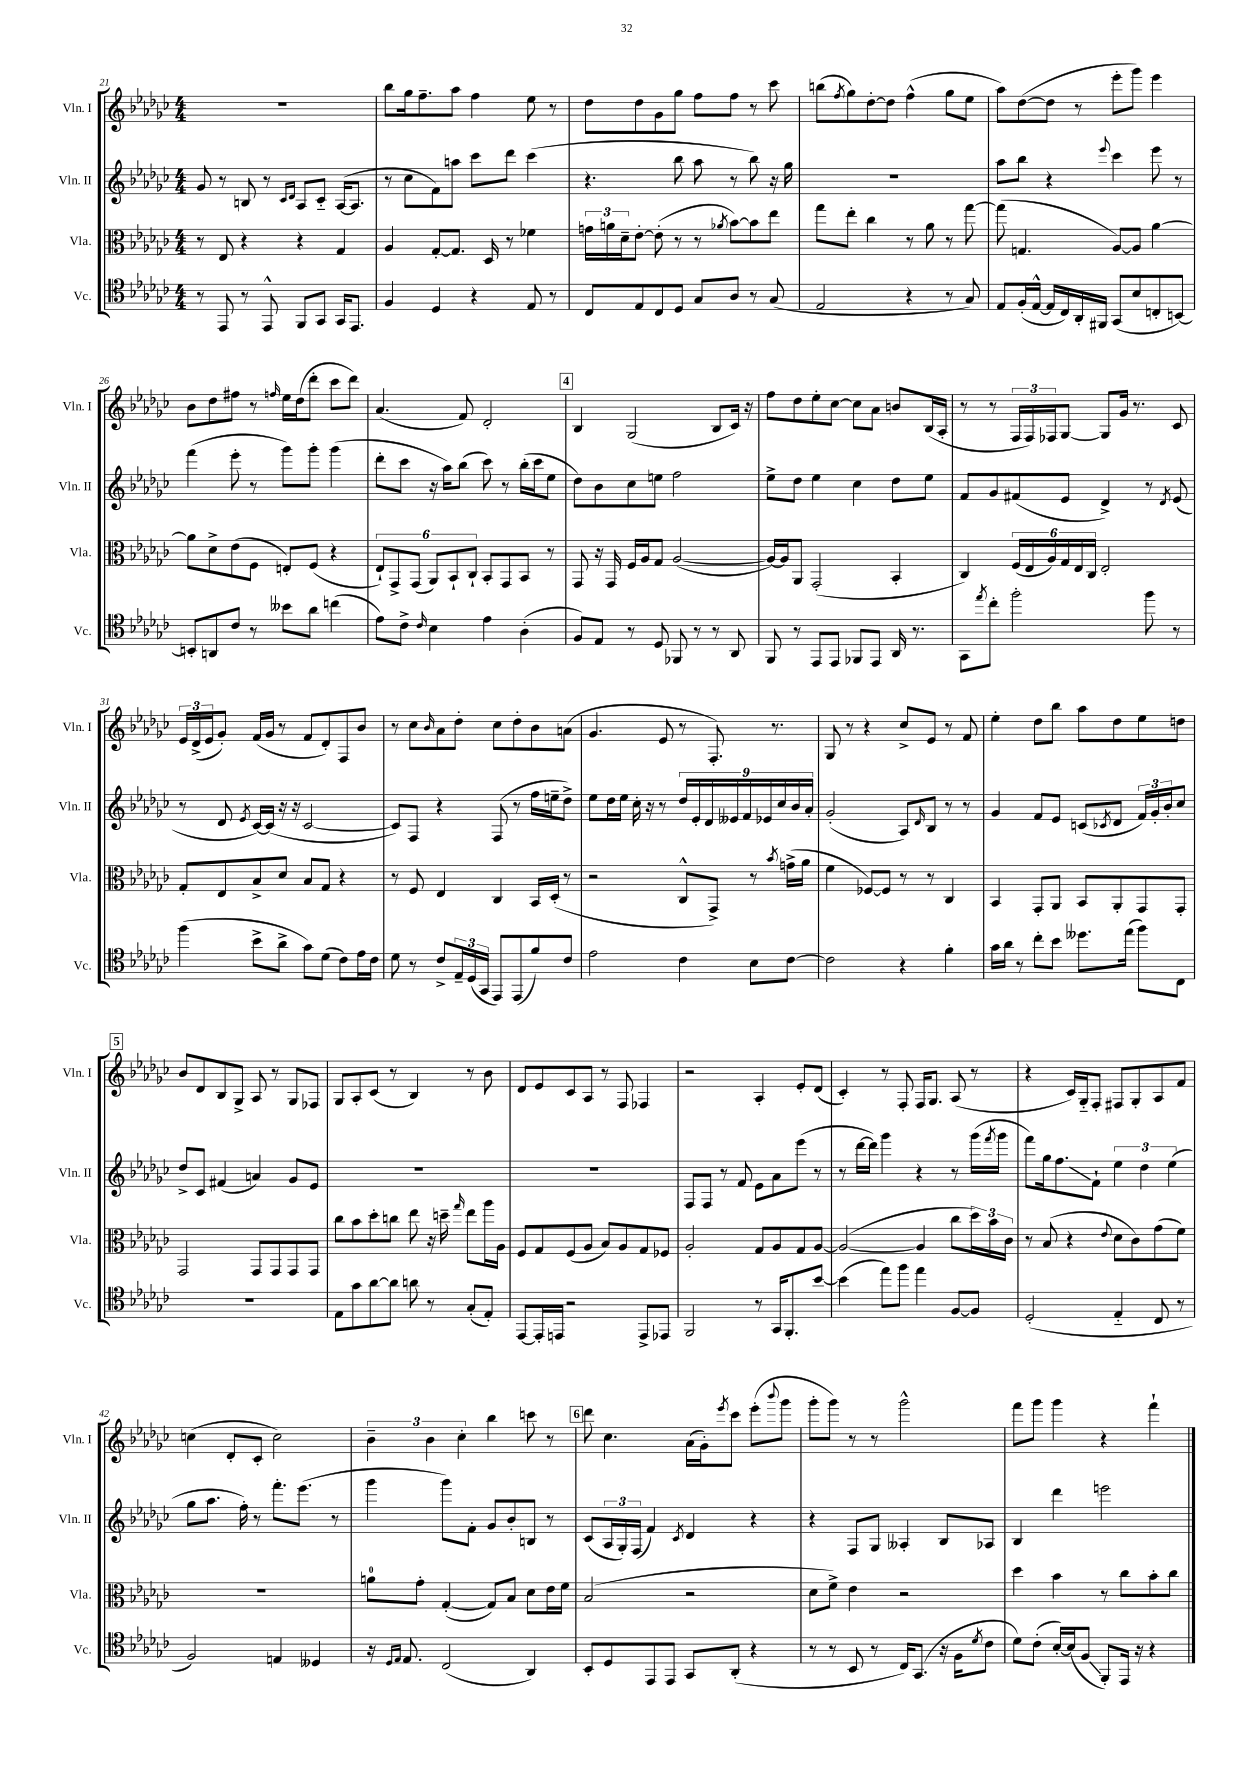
<<
\new StaffGroup <<
\new Staff = "s0" \with { instrumentName = "Vln. I" shortInstrumentName = "Vln. I" } {
    \clef treble \key ges \major \numericTimeSignature \time 4/4
    R1 |
    bes''8 ges''16 f''8.-- aes''8 f''4 ees''8 r8 |
    des''8 des''8 ges'8 ges''8 f''8 f''8 r8 ces'''8 |
    b''8( \acciaccatura { f''8 } ges''8) des''8~-. des''8 f''4-^( ges''8 ees''8 |
    aes''8) des''8~( des''8 r8 ees'''8-. ges'''8) ees'''4 |
    bes'8 des''8 fis''8 r8 \grace { f''16 } ees''16 des''16( des'''8-. ces'''8 des'''8) |
    aes'4.( f'8) des'2-. |
    \mark \markup { \box "4" } bes4 ges2( bes8 ces'16) r16 |
    f''8 des''8 ees''8-. ces''8~ ces''8 aes'8 b'8 bes16( aes16-. |
    r8 r8 \tuplet 3/2 { f16 f16) fes16 } ges8~ ges8 ges'16 r8. ces'8 |
    \tuplet 3/2 { ees'16 des'16->( ees'16 } ges'8-.) f'16( ges'16 r8 f'8 des'8-.) f8 bes'8 |
    r8 ces''8 \grace { bes'16 } aes'8 des''8-. ces''8 des''8-. bes'8 a'8( |
    ges'4. ees'8 r8 f8.-.) r8. |
    ges8 r8 r4 ces''8-> ees'8 r8 f'8 |
    ees''4-. des''8 bes''8 aes''8 des''8 ees''8 d''8 |
    \mark \markup { \box "5" } bes'8 des'8 bes8 ges8-> aes8 r8 ges8 fes8 |
    ges8 aes8-. ces'8( r8 bes4) r8 bes'8 |
    des'8 ees'8 ces'8 aes8 r8 f8 fes4 |
    r2 aes4-. ees'8-. des'8( |
    ces'4-.) r8 f8-. f16 ges8. aes8( r8 |
    r4 ces'16) ges16-_ f8-. fis8 ges8-. aes8 f'8 |
    c''4( des'8-. ces'8-. c''2) |
    \tuplet 3/2 { bes'4-- bes'4 ces''4-. } bes''4 c'''8 r8 |
    \mark \markup { \box "6" } des'''8 ces''4. aes'16( ges'16-.) \acciaccatura { ees'''8 } ces'''8 ees'''8-.( \appoggiatura { bes'''8 } ges'''8 |
    ges'''8-. ges'''8) r8 r8 ges'''2-^ |
    f'''8 ges'''8 ges'''4 r4 f'''4-! \bar "|." |
}
\new Staff = "s1" \with { instrumentName = "Vln. II" shortInstrumentName = "Vln. II" } {
    \clef treble \key ges \major \numericTimeSignature \time 4/4
    ges'8 r8 b8 r8 \grace { ces'16 des'16 } aes8 ces'8-_ aes16~( aes8. |
    r8 ces''8 f'8) a''8 ces'''8 des'''8 ces'''4( |
    r4. bes''8 aes''8 r8 bes''8) r16 ges''16 |
    R1 |
    aes''8 bes''8 r4 \appoggiatura { ees'''8 } ces'''4 ees'''8 r8 |
    f'''4( ees'''8-. r8 ges'''8) ges'''8-. ges'''4( |
    des'''8-. ces'''8 r16 aes''16) bes''8( ces'''8) r8 bes''16-.( ces'''16 ees''8 |
    \mark \markup { \box "4" } des''8) bes'8 ces''8 e''8 f''2 |
    ees''8-> des''8 ees''4 ces''4 des''8 ees''8 |
    f'8 ges'8 fis'8( ees'8 des'4->) r8 \acciaccatura { des'8 } ees'8( |
    r8 des'8 \acciaccatura { ees'8 } ces'16~) ces'16( r16 r16 ces'2~ |
    ces'8) f8 r4 f8( r8 f''16 e''16-- des''8->) |
    ees''8 des''16 ees''16 ces''16-. r16 r8 \tuplet 9/8 { des''16 ees'16-. des'16 eeses'16 f'16 ees'16 ces''16 bes'16 aes'16-. } |
    ges'2-.( aes8) \grace { des'16 } bes8 r8 r8 |
    ges'4 f'8 ees'8 c'8( \acciaccatura { ces'8 } des'8 \tuplet 3/2 { f'16) ges'16-. bes'16-. } ces''8 |
    \mark \markup { \box "5" } des''8-> ces'8 fis'4( a'4) ges'8 ees'8 |
    R1 |
    R1 |
    f8 f8 r8 f'8 ees'8 aes'8 ees'''8( r8 |
    r8 des'''16~ des'''16) ges'''4 r4 r8 ges'''16( \acciaccatura { f'''8 } ges'''16 |
    f'''8) ges''16 f''8.\glissando f'8-! \tuplet 3/2 { ees''4 des''4 ees''4( } |
    ges''8 aes''8. f''16-.) r8 f'''8.-. ees'''8.( r8 |
    ges'''4 ges'''8) f'8-. ges'8 bes'8-. b8 r8 |
    \mark \markup { \box "6" } ces'8( \tuplet 3/2 { aes16 ges16-.) f16( } f'4) \acciaccatura { ces'8 } des'4 r4 |
    r4 f8 ges8 aeses4-. bes8 aes8 |
    bes4 des'''4 e'''2 \bar "|." |
}
\new Staff = "s2" \with { instrumentName = "Vla." shortInstrumentName = "Vla." } {
    \clef alto \key ges \major \numericTimeSignature \time 4/4
    r8 ees8 r4 r4 ges4 |
    aes4 ges8~-. ges8. des16 r8 fes'4 |
    \tuplet 3/2 { g'16 a'16 des'16-- } ees'8~-. ees'8-.( r8 r8 \acciaccatura { aes'8 } bes'8~) bes'8 ees''8 |
    ges''8 ees''8-. ces''4 r8 aes'8 r8 ges''8~ |
    ges''8( g4. aes8~) aes8 aes'4~ |
    aes'8 des'8-> ees'8( f8 e8-.) f8( r4 |
    \tuplet 6/4 { ees8-!) ges,8-> ges,8( aes,8) bes,8-! ces8-! } bes,8-. ges,8 bes,8 r8 |
    \mark \markup { \box "4" } ges,8 r16 ges,16 f16 aes16 ges8 aes2~( |
    aes16~) aes16 aes,8 ges,2-.( bes,4-. |
    ces4) \tuplet 6/4 { f16( ees16 aes16) ges16 ees16 ces16 } ees2-. |
    ges8-. ees8 bes8-> des'8 bes8 ges8 r4 |
    r8 f8 ees4 ces4 bes,16 des16-.( r8 |
    r2 ces8-^ ges,8->) r8 \acciaccatura { bes'8 } g'16->( aes'16 |
    f'4 fes8~) fes8 r8 r8 ces4 |
    bes,4 ges,8-. aes,8 bes,8 aes,8-. ges,8 ges,8-. |
    \mark \markup { \box "5" } ges,2 ges,8 ges,8 ges,8 ges,8 |
    ces''8 bes'8 des''8-. c''8 ees''8 r16 d''16-- \grace { ges''16 } ees''8 aes''16 aes16 |
    f8 ges8 f8( aes8 bes8) aes8 ges8 fes8 |
    aes2-. ges8 aes8 ges8 aes8~ |
    aes2~( aes4 ces''8 \tuplet 3/2 { des''16) bes'16 ces'16 } |
    r8 bes8( r4 \appoggiatura { ees'8 } des'8 ces'8) ges'8( f'8) |
    R1 |
    a'8-0 ges'8-. ges4~-.( ges8) bes8 des'8 ees'16 f'16 |
    \mark \markup { \box "6" } bes2( r2 |
    des'8 f'8->) ees'4 r2 |
    des''4 bes'4 r8 ces''8 bes'8-. ces''8 \bar "|." |
}
\new Staff = "s3" \with { instrumentName = "Vc." shortInstrumentName = "Vc." } {
    \clef tenor \key ges \major \numericTimeSignature \time 4/4
    r8 ees,8 r8 ees,8-^ f,8 ges,8 ges,16 ees,8. |
    f4 des4 r4 ees8 r8 |
    ces8 ees8 ces8 des8 ges8 aes8 r8 ges8( |
    ees2 r4 r8 ges8) |
    ees8 f16-.( ees16~-^ ees16 ces16) aes,16-. fis,16 ges,8( bes8 c8-. b,8~) |
    b,8-. a,8 ces'8 r8 beses'8 aes'8 c''4( |
    ees'8) ces'8-> \grace { ces'16 } bes4 ees'4 aes4-.( |
    \mark \markup { \box "4" } f8) ees8 r8 des8 fes,8 r8 r8 aes,8 |
    f,8 r8 ees,8 ees,8 fes,8 ees,8 aes,16 r8. |
    ges,8 \acciaccatura { ees''8 } ces''8-. f''2-. f''8 r8 |
    f''4( bes'8-> aes'8-> ges'8) des'8( ces'8) ees'16 ces'16 |
    des'8 r8 ces'8-> \tuplet 3/2 { ees16-- des16( ges,16 } ees,8) ees,8( f'8) ces'8 |
    ees'2 ces'4 bes8 ces'8~ |
    ces'2 r4 f'4-. |
    ges'16 aes'16 r8 ces''8-. bes'8 deses''8. ees''16( f''8) ces8 |
    \mark \markup { \box "5" } R1 |
    ees8 ges'8 aes'8~ aes'8 a'8 r8 ges8-.( ees8-.) |
    ees,8~ ees,16-. e,16 r2 e,8-> ees,8 |
    f,2 r8 ges,16 f,8.-. bes'8~ |
    bes'4( ees''8) f''8 ees''4 f8~ f8 |
    des2-.( ees4-_ ces8 r8 |
    f2) e4 deses4 |
    r16 \grace { des16 ees16 } ees8. ces2( aes,4) |
    \mark \markup { \box "6" } bes,8-. des8 ees,8 ees,8 ges,8 aes,8-.( r4 |
    r8 r8 bes,8 r8 ces16) ges,8.( r16 f16 \acciaccatura { des'8 } ces'8 |
    des'8) ces'8-.( bes16~-.) bes16( f8\glissando f,8-.) ees,16 r16 r4 \bar "|." |
}
>>
>>
\layout { \context { \Score currentBarNumber = #21 } }
